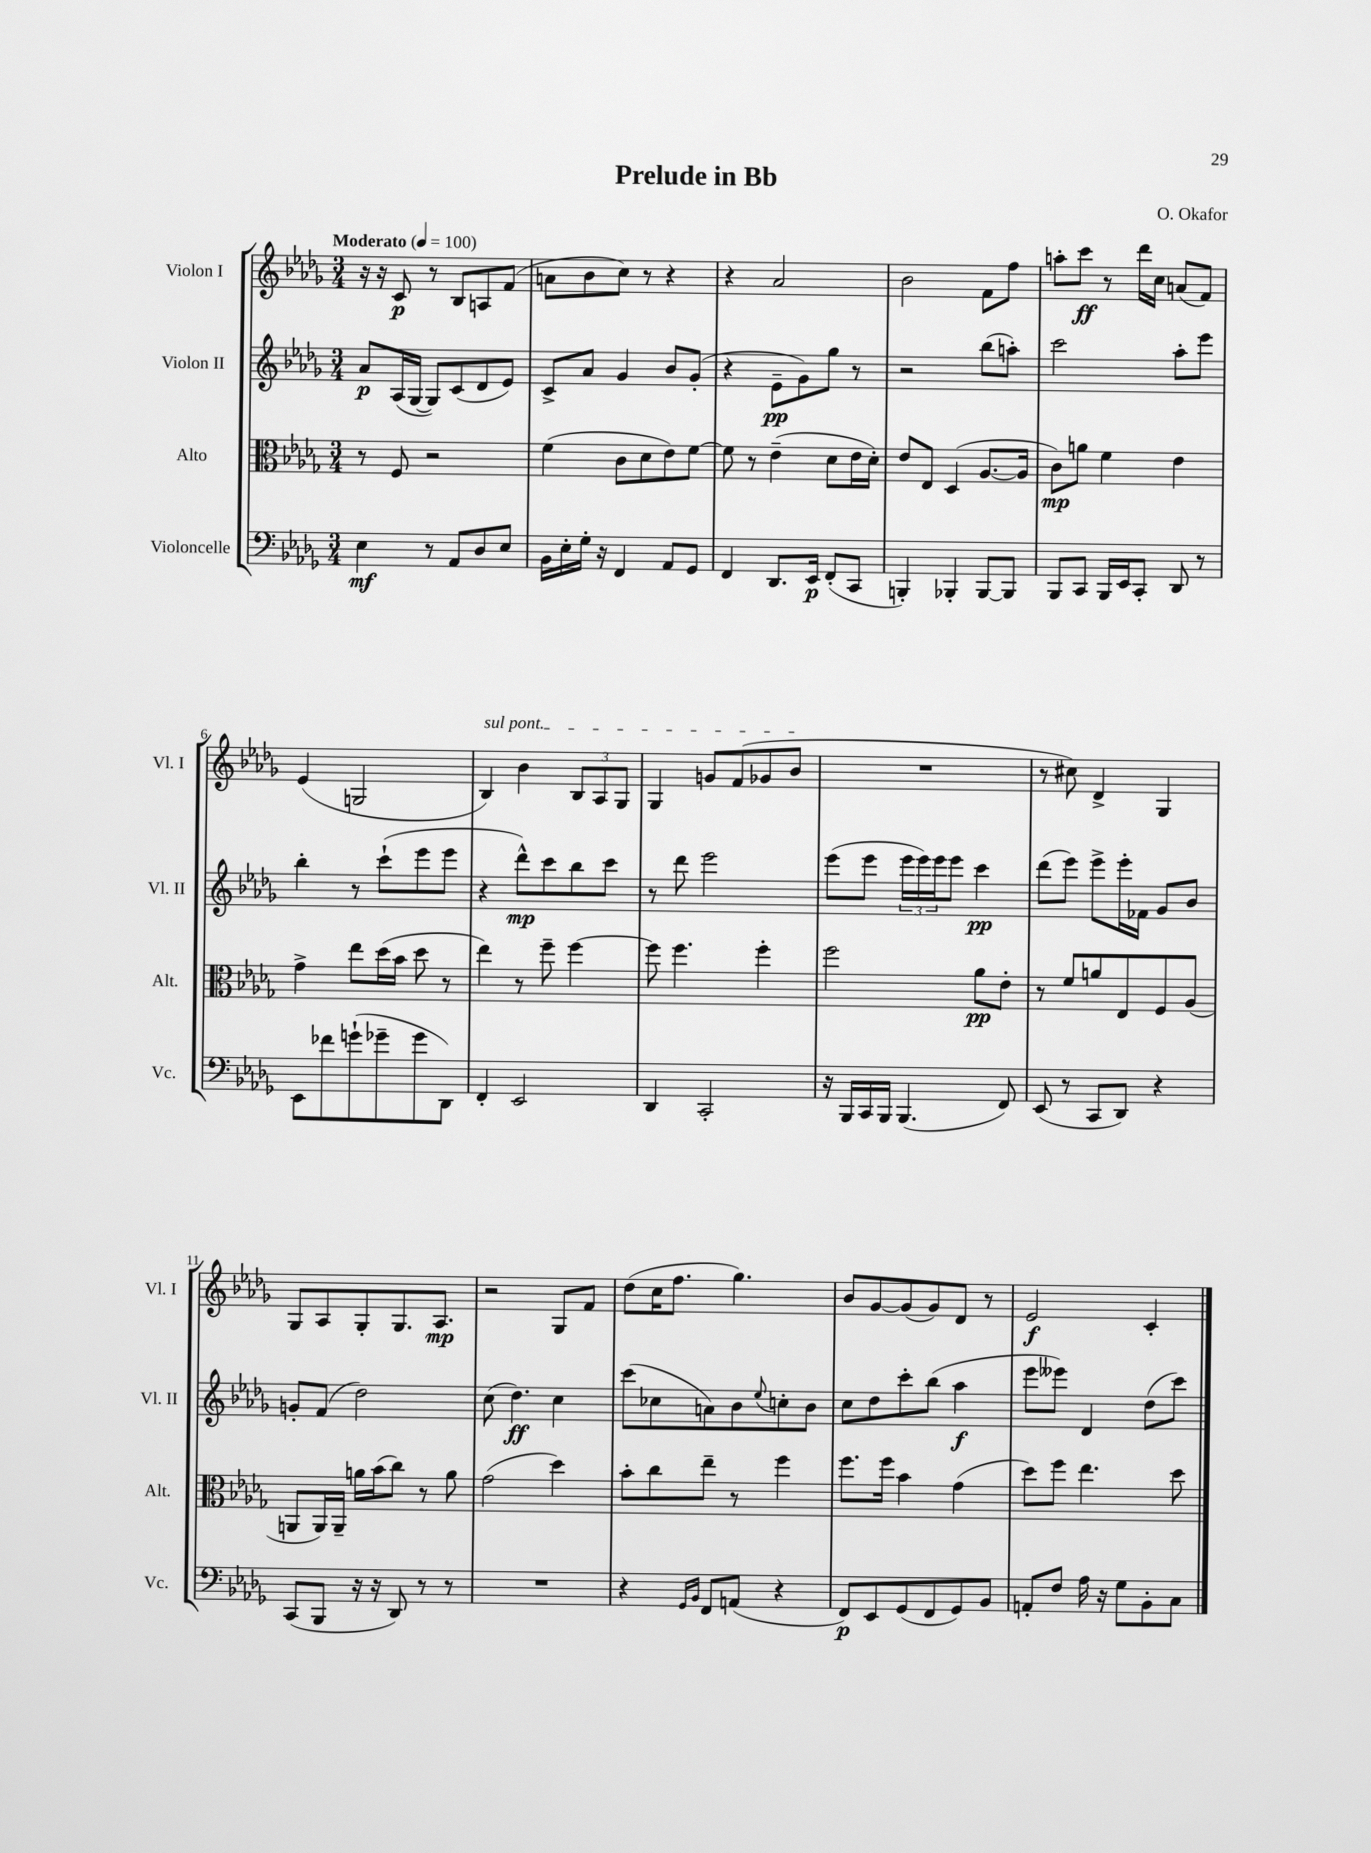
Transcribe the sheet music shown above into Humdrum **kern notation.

**kern	**dynam	**kern	**dynam	**kern	**dynam	**kern	**dynam
*part4	*part4	*part3	*part3	*part2	*part2	*part1	*part1
*staff4	*staff4	*staff3	*staff3	*staff2	*staff2	*staff1	*staff1
*I"Violoncelle	*	*I"Alto	*	*I"Violon II	*	*I"Violon I	*
*I'Vc.	*	*I'Alt.	*	*I'Vl. II	*	*I'Vl. I	*
*clefF4	*	*clefC3	*	*clefG2	*	*clefG2	*
*k[b-e-a-d-g-]	*	*k[b-e-a-d-g-]	*	*k[b-e-a-d-g-]	*	*k[b-e-a-d-g-]	*
*M3/4	*	*M3/4	*	*M3/4	*	*M3/4	*
*MM100	*	*MM100	*	*MM100	*	*MM100	*
=1	=1	=1	=1	=1	=1	=1	=1
!	!	!	!	!	!	!LO:TX:a:B:t=Moderato	!
4E-\	mf	8r	.	8a-/L	p	16r	.
.	.	.	.	.	.	16r	.
.	.	8F/	.	(16A-/L	.	8c/	p
.	.	.	.	[16G-/JJ	.	.	.
8r	.	2r	.	8G-/L])	.	8r	.
8AA-/L	.	.	.	(8c/	.	8B-/L	.
8D-/	.	.	.	8d-/	.	8An/	.
8E-/J	.	.	.	8e-/J)	.	(8f/J	.
=2	=2	=2	=2	=2	=2	=2	=2
16BB-\LL	.	(4f\	.	8c^/L	.	8an\L	.
16E-'\	.	.	.	.	.	.	.
16G-'\JJ	.	.	.	8a-/J	.	8b-\	.
16r	.	.	.	.	.	.	.
4FF/	.	8c\L	.	4g-/	.	8cc\J)	.
.	.	8d-\	.	.	.	8r	.
8AA-/L	.	8e-\)	.	8b-/L	.	4r	.
8GG-/J	.	[8f\J	.	(8g-'/J	.	.	.
=3	=3	=3	=3	=3	=3	=3	=3
4FF/	.	8f\]	.	4r	.	4r	.
.	.	8r	.	.	.	.	.
8.DD-/L	.	(4e-~\	.	8e-~\L	pp	2a-/	.
.	.	.	.	8g-\)	.	.	.
16EE-/Jk	p	.	.	.	.	.	.
(8FF'/L	.	8d-\L	.	8gg-\J	.	.	.
8CC/J	.	16e-\L	.	8r	.	.	.
.	.	16d-'\JJ)	.	.	.	.	.
=4	=4	=4	=4	=4	=4	=4	=4
4BBBn'/)	.	8e-/L	.	2r	.	2b-\	.
.	.	8E-/J	.	.	.	.	.
4BBB-X'/	.	(4D-/	.	.	.	.	.
[8BBB-/L	.	[8.A-/L	.	(8bb-\L	.	8f\L	.
8BBB-/J]	.	.	.	8aan'\J)	.	8ff\J	.
.	.	16A-/Jk]	.	.	.	.	.
=5	=5	=5	=5	=5	=5	=5	=5
8BBB-/L	.	8c\L)	mp	2ccc\	.	8aan'\L	.
8CC/J	.	8an\J	.	.	.	8ccc\J	ff
16BBB-/LL	.	4f\	.	.	.	8r	.
16EE-/J	.	.	.	.	.	.	.
8CC'/J	.	.	.	.	.	16ddd-\LL	.
.	.	.	.	.	.	16cc\JJ	.
8DD-/	.	4e-\	.	8aa-'\L	.	(8an/L	.
8r	.	.	.	8eee-\J	.	8f/J)	.
!!LO:LB:g=z
=6	=6	=6	=6	=6	=6	=6	=6
8EE-\L	.	4g-^\	.	4bb-'\	.	(4e-/	.
8f-X\	.	.	.	.	.	.	.
(8gn`\	.	8ee-\L	.	8r	.	2Gn/	.
8g-X~\	.	(16dd-\L	.	(8ccc`\L	.	.	.
.	.	16b-\JJ	.	.	.	.	.
8g-\	.	8dd-\	.	8eee-\	.	.	.
8DD-\J)	.	8r	.	8eee-\J	.	.	.
=7	=7	=7	=7	=7	=7	=7	=7
!	!	!	!	!	!	!LO:TX:a:i:t=sul pont.	!
4FF'/	.	4ee-\)	.	4r	.	4B-/)	.
2EE-/	.	8r	.	8ddd-^^\L)	mp	4b-\	.
.	.	8ff~\	.	8ccc\	.	.	.
.	.	[4ff\	.	8bb-\	.	12B-/L	.
.	.	.	.	.	.	12A-/	.
.	.	.	.	8ccc\J	.	.	.
.	.	.	.	.	.	12G-/J	.
=8	=8	=8	=8	=8	=8	=8	=8
4DD-/	.	8ff\]	.	8r	.	4G-/	.
.	.	4.ff\	.	8ddd-\	.	.	.
2CC'/	.	.	.	2eee-\	.	8gn/L	.
.	.	.	.	.	.	(8f/	.
.	.	4ff'\	.	.	.	8g-X/	.
.	.	.	.	.	.	8b-/J	.
=9	=9	=9	=9	=9	=9	=9	=9
16r	.	2ff\	.	(8eee-\L	.	2.r	.
16BBB-/LL	.	.	.	.	.	.	.
16CC/	.	.	.	8eee-\J	.	.	.
16BBB-/JJ	.	.	.	.	.	.	.
(4.BBB-/	.	.	.	24eee-\LL	.	.	.
.	.	.	.	24eee-\)	.	.	.
.	.	.	.	24eee-\J	.	.	.
.	.	.	.	8eee-\J	.	.	.
.	.	8a-\L	pp	4ccc\	pp	.	.
8FF/)	.	8e-'\J	.	.	.	.	.
=10	=10	=10	=10	=10	=10	=10	=10
(8EE-/	.	8r	.	(8ddd-\L	.	8r	.
8r	.	8f/L	.	8eee-\J)	.	8cc#X\)	.
8CC/L	.	8an/	.	8eee-^\L	.	4d-^/	.
8DD-/J)	.	8E-/	.	16eee-'\L	.	.	.
.	.	.	.	16f-X\JJ	.	.	.
4r	.	8F/	.	8g-/L	.	4G-/	.
.	.	(8A-/J	.	8b-/J	.	.	.
!!LO:LB:g=z
=11	=11	=11	=11	=11	=11	=11	=11
(8CC/L	.	8AAn/L	.	8gn'/L	.	8G-/L	.
8BBB-/J	.	16AA/L)	.	(8f/J	.	8A-/	.
.	.	16AA~/JJ	.	.	.	.	.
16r	.	16an\LL	.	2dd-\)	.	8G-'/	.
16r	.	(16b-\J	.	.	.	.	.
8DD-/)	.	8cc\J)	.	.	.	8.G-/	.
8r	.	8r	.	.	.	.	.
.	.	.	.	.	.	8.A-/J	mp
8r	.	8a\	.	.	.	.	.
=12	=12	=12	=12	=12	=12	=12	=12
2.r	.	(2g-\	.	(8cc\	.	2r	.
.	.	.	.	4.dd-\)	ff	.	.
.	.	4dd-\)	.	4cc\	.	8G-/L	.
.	.	.	.	.	.	8f/J	.
=13	=13	=13	=13	=13	=13	=13	=13
4r	.	8b-'\L	.	(8ccc\L	.	(8dd-\L	.
.	.	8cc\	.	8cc-X\	.	16cc\K	.
.	.	.	.	.	.	8.ff\J	.
16qqGG-/LL	.	.	.	.	.	.	.
16qqBB-/JJ	.	.	.	.	.	.	.
8FF/L	.	8ee-~\J	.	8an\)	.	.	.
(8AAn/J	.	8r	.	8b-\	.	4.gg-\)	.
.	.	.	.	8qqee-/	.	.	.
4r	.	4ff\	.	8ccn'\	.	.	.
.	.	.	.	8b-\J	.	.	.
=14	=14	=14	=14	=14	=14	=14	=14
8FF/L)	p	8.ff\L	.	8cc\L	.	8b-/L	.
8EE-/	.	.	.	8dd-\	.	[8g-/	.
.	.	16ff\Jk	.	.	.	.	.
(8GG-/	.	4b-\	.	8ccc'\	.	(8g-/]	.
8FF/	.	.	.	(8bb-\J	.	8g-/)	.
8GG-/)	.	(4g-\	.	4aa-\	f	8d-/J	.
8BB-/J	.	.	.	.	.	8r	.
=15	=15	=15	=15	=15	=15	=15	=15
8AAn'/L	.	8dd-\L)	.	8eee-\L	.	2e-/	f
8F/J	.	8ff\J	.	8eee--X\J)	.	.	.
16A-\	.	4.ee-\	.	4d-/	.	.	.
16r	.	.	.	.	.	.	.
8G-\L	.	.	.	.	.	.	.
8BB-'\	.	.	.	(8dd-\L	.	4c'/	.
8C\J	.	8dd-\	.	8ccc\J)	.	.	.
==	==	==	==	==	==	==	==
*-	*-	*-	*-	*-	*-	*-	*-
